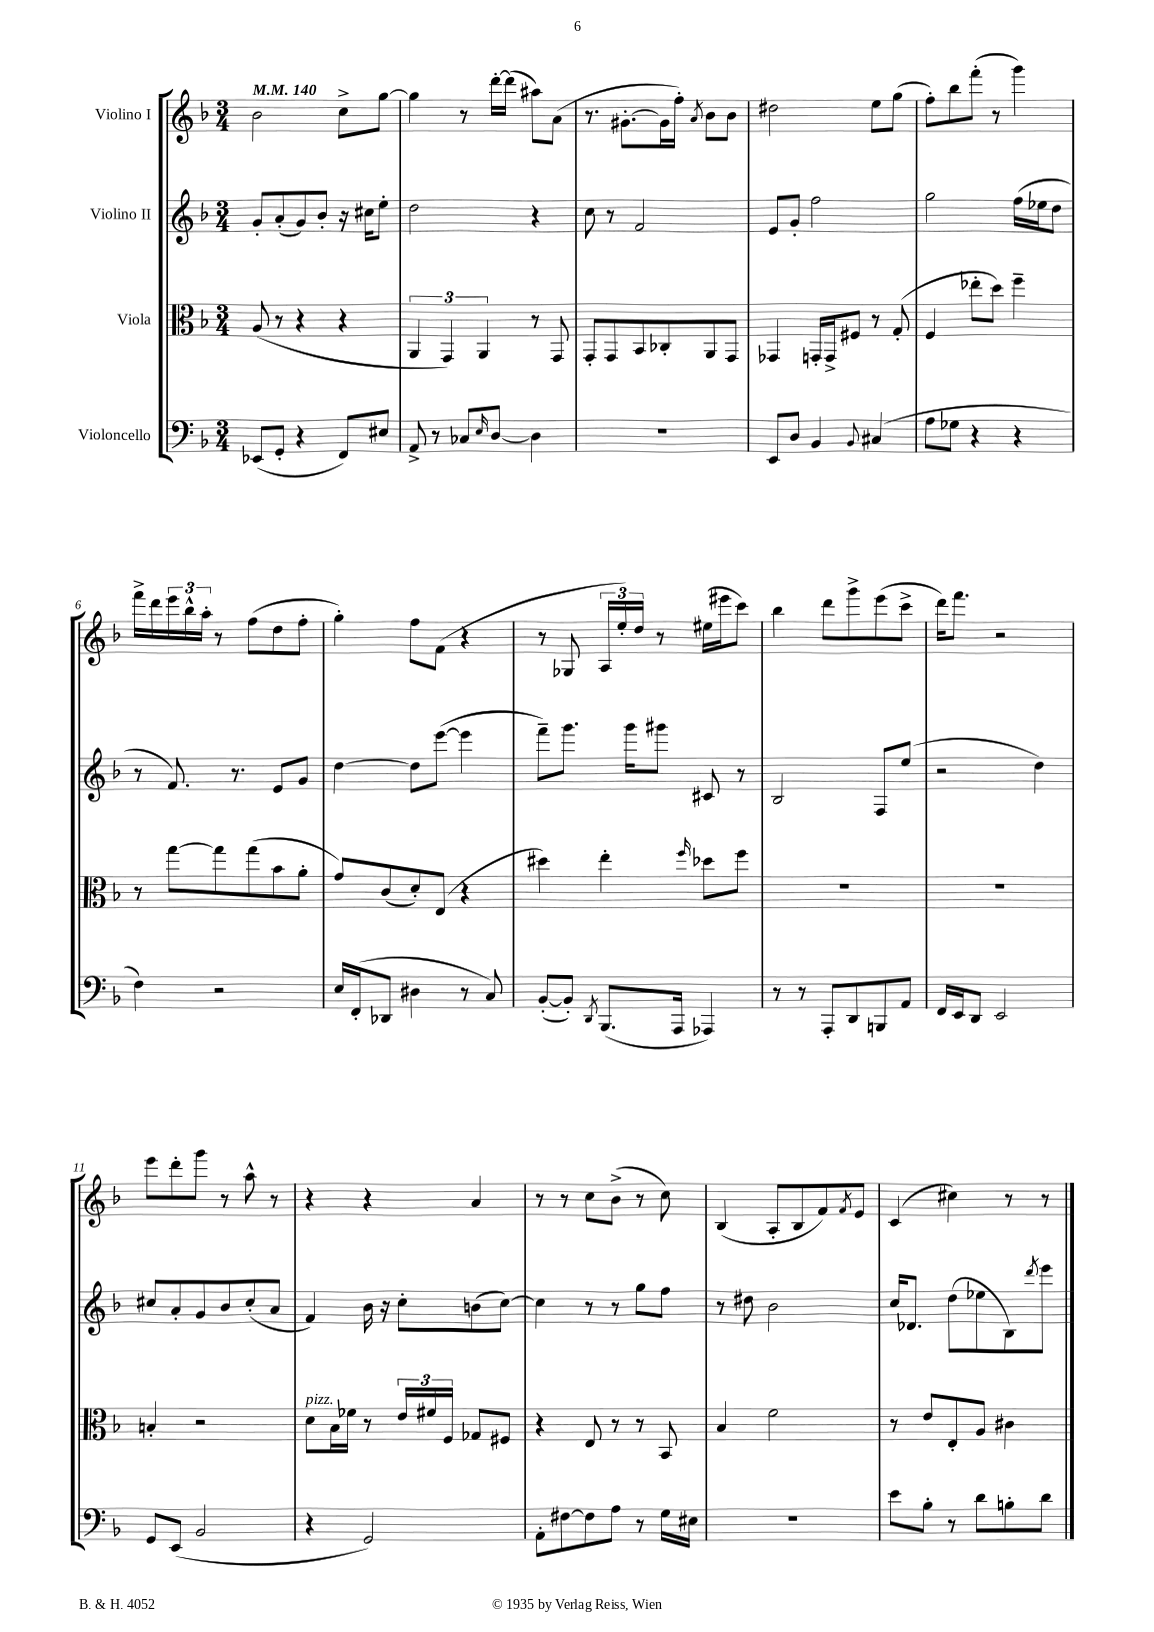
<<
\new StaffGroup <<
\new Staff = "s0" \with { instrumentName = "Violino I" } {
    \clef treble \key f \major \numericTimeSignature \time 3/4 \tempo 4 = 140
    bes'2 c''8-> g''8~ |
    g''4 r8 d'''16~-. d'''16( ais''8) a'8( |
    r8. gis'8.~-. gis'16 f''16-.) \acciaccatura { a'8 } bes'8 bes'8 |
    dis''2 e''8 g''8( |
    f''8-.) bes''8 f'''8-.( r8 g'''4) |
    f'''16-> d'''16 \tuplet 3/2 { e'''16 bes''16-^ a''16-. } r8 f''8( d''8 f''8-. |
    g''4-.) f''8 f'8( r4 |
    r8 ges8 \tuplet 3/2 { a16 e''16-.) d''16 } r8 eis''16( eis'''16 c'''8) |
    bes''4 d'''8 g'''8-> e'''8( c'''8-> |
    d'''16) f'''8. r2 |
    e'''8 d'''8-. g'''8 r8 a''8-^ r8 |
    r4 r4 a'4 |
    r8 r8 c''8 bes'8->( r8 c''8) |
    bes4( a8-. bes8 f'8) \acciaccatura { f'8 } e'8 |
    c'4( cis''4) r8 r8 \bar "|." |
}
\new Staff = "s1" \with { instrumentName = "Violino II" } {
    \clef treble \key f \major \numericTimeSignature \time 3/4
    g'8-. a'8-.( g'8) bes'8-. r16 cis''16 e''8-. |
    d''2 r4 |
    c''8 r8 f'2 |
    e'8 g'8-. f''2 |
    g''2 f''16( ees''16 d''8 |
    r8 f'8.) r8. e'8 g'8 |
    d''4~ d''8 e'''8~( e'''4 |
    f'''8--) g'''8. g'''16 gis'''8 cis'8 r8 |
    bes2 f8 e''8( |
    r2 d''4) |
    cis''8 a'8-. g'8 bes'8 cis''8-.( a'8 |
    f'4) bes'16 r16 c''8-. b'8( c''8~) |
    c''4 r8 r8 g''8 f''8 |
    r8 dis''8 bes'2 |
    c''16 des'8. d''8( ees''8 bes8) \acciaccatura { d'''8 } e'''8 \bar "|." |
}
\new Staff = "s2" \with { instrumentName = "Viola" } {
    \clef alto \key f \major \numericTimeSignature \time 3/4
    a8( r8 r4 r4 |
    \tuplet 3/2 { a,4 g,4) a,4 } r8 g,8 |
    g,8-. g,8 bes,8 ces8-. a,8 g,8 |
    ges,4 g,16-. g,16-> fis8 r8 g8-.( |
    f4 ees''8-. d''8) f''4-- |
    r8 g''8~ g''8 g''8( bes'8 a'8-. |
    g'8) c'8( d'8-.) e8( r4 |
    dis''4) e''4-. \grace { f''16 } des''8 f''8 |
    R2. |
    R2. |
    b4-. r2 |
    d'8^\markup { \italic "pizz." } bes16 fes'16 r8 \tuplet 3/2 { e'16 fis'16 f16 } ges8 fis8 |
    r4 e8 r8 r8 bes,8 |
    bes4 f'2 |
    r8 e'8 e8-. a8 cis'4 \bar "|." |
}
\new Staff = "s3" \with { instrumentName = "Violoncello" } {
    \clef bass \key f \major \numericTimeSignature \time 3/4
    ees,8( g,8-. r4 f,8) eis8 |
    a,8-> r8 ces8 \grace { e16 } d8~ d4 |
    R2. |
    e,8 d8 bes,4 \appoggiatura { bes,8 } cis4( |
    a8 ges8 r4 r4 |
    f4) r2 |
    e16 f,16-.( des,8 dis4 r8 c8) |
    bes,8~-.( bes,8-.) \acciaccatura { d,8 } bes,,8.( a,,16 aes,,4) |
    r8 r8 a,,8-. d,8 b,,8 a,8 |
    f,16 e,16 d,8 e,2 |
    g,8 e,8( bes,2 |
    r4 g,2) |
    a,8-. fis8~ fis8 a8 r8 g16 eis16 |
    R2. |
    e'8 bes8-. r8 d'8 b8-. d'8 \bar "|." |
}
>>
>>
